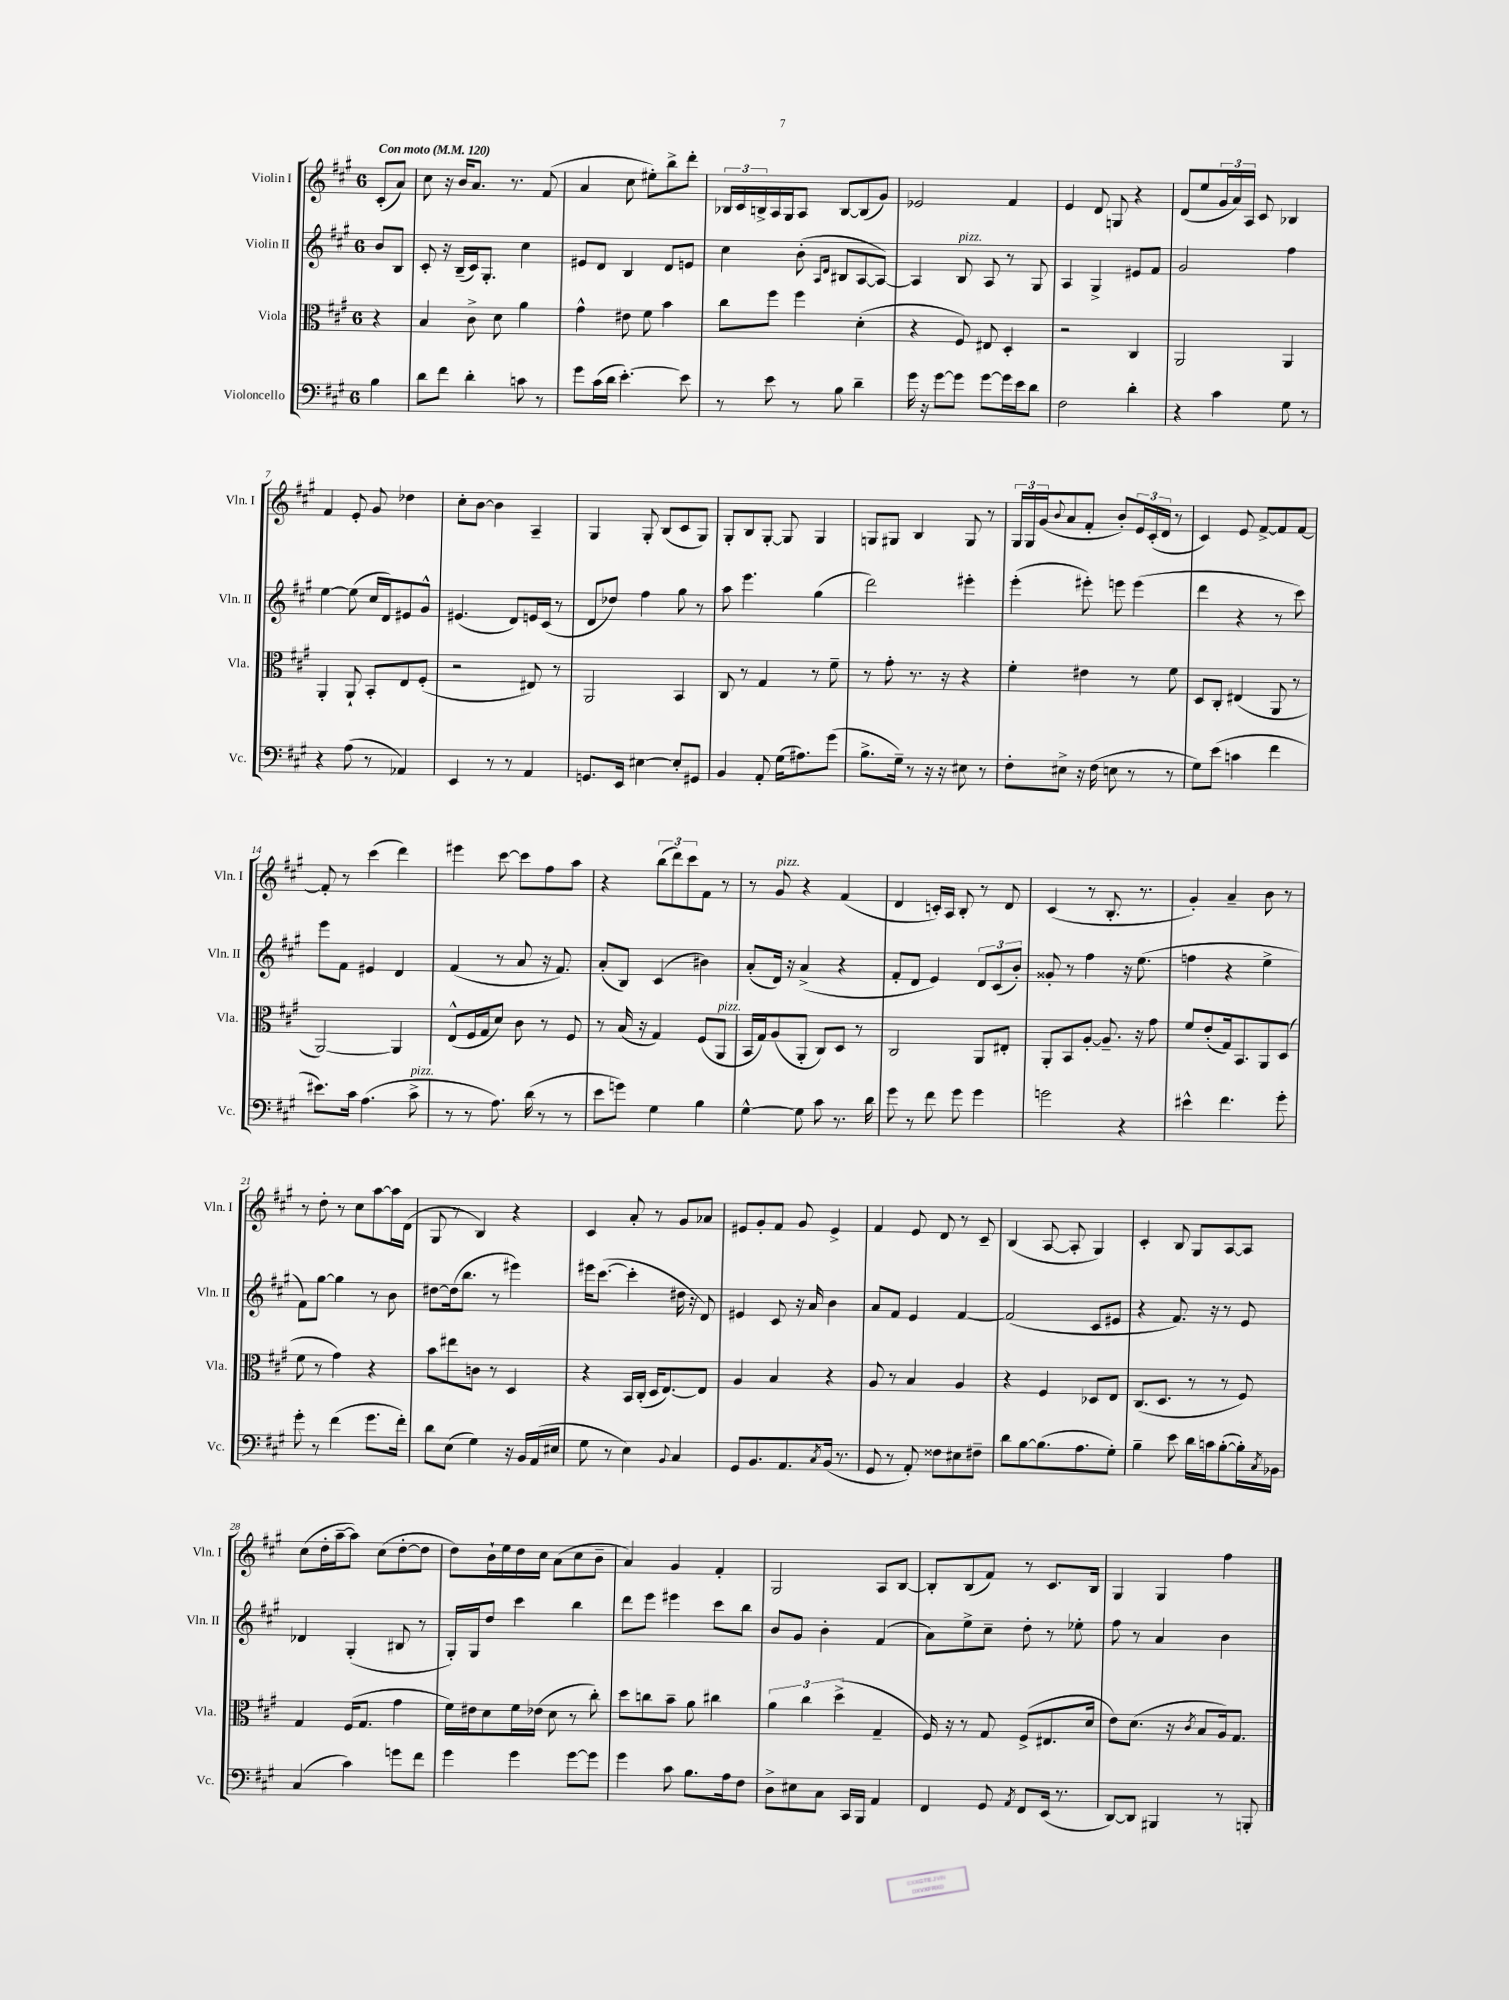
<<
\new StaffGroup <<
\new Staff = "s0" \with { instrumentName = "Violin I" shortInstrumentName = "Vln. I" } {
    \clef treble \key a \major \once \override Staff.TimeSignature.style = #'single-digit \time 6/8 \partial 4 \tempo "Con moto" 4 = 120
    cis'8-.( a'8) |
    cis''8 r16 b'16 a'8. r8. fis'8( |
    a'4 cis''8 eis''8-.) b''8-> d'''8-. |
    \tuplet 3/2 { bes16 cis'16 b16-> } a16 gis16 a8 b8~ b8( gis'8) |
    ees'2 fis'4 |
    e'4 d'8 g8 r4 |
    d'8( e''8 \tuplet 3/2 { gis'16 a'16) a16 } cis'8 bes4 |
    fis'4 e'8-. gis'8 des''4 |
    cis''8-. b'8~ b'4 a4-- |
    gis4 gis8-. b8( cis'8 gis8) |
    gis8-. b8 gis8~-. gis8 gis4 |
    g8 gis8 b4 gis8 r8 |
    \tuplet 3/2 { gis16 gis16 gis'16( } \appoggiatura { b'8 } a'8 fis'8-. b'8-.) \tuplet 3/2 { e'16 cis'16-.( d'16 } r8 |
    cis'4) e'8 fis'8~-> fis'8 fis'8~ |
    fis'8-. r8 cis'''4( d'''4) |
    eis'''4 cis'''8~ cis'''8 fis''8 a''8 |
    r4 \tuplet 3/2 { b''8( d'''8) cis'''8 } fis'8 r8 |
    r8 gis'8^\markup { \italic "pizz." } r4 fis'4( |
    d'4 c'16-.) a16 b8-. r8 d'8 |
    cis'4( r8 b8.-. r8. |
    gis'4-.) a'4-- b'8 r8 |
    r8 d''8-. r8 cis''8 a''8~ a''16 d'16( |
    gis8 r8 b4) r4 |
    cis'4 a'8-. r8 gis'8 aes'8 |
    eis'8 gis'8-. fis'8 gis'8 eis'4-> |
    fis'4 e'8 d'8 r8 cis'8-- |
    b4( a8~ a8-. gis4) |
    cis'4-. b8 gis8 a8~ a8 |
    cis''8( d''16-. a''16~-- a''8) cis''8( d''8~-. d''8 |
    d''8) b'16-! e''16 d''16 cis''16 a'8( cis''8 b'8-- |
    a'4) gis'4 fis'4-. |
    gis2 a8 b8~ |
    b8-. b8( fis'8) r8 cis'8. b16 |
    gis4 gis4 fis''4 \bar "|." |
}
\new Staff = "s1" \with { instrumentName = "Violin II" shortInstrumentName = "Vln. II" } {
    \clef treble \key a \major \once \override Staff.TimeSignature.style = #'single-digit \time 6/8 \partial 4
    b'8 b8 |
    cis'8-. r16 b16--( cis'16) gis8.-. cis''4 |
    eis'8 d'8 b4 d'8 e'8 |
    cis''4 b'8-.( \grace { a16 d'16 } bis8 a8~ a8~) |
    a4 b8^\markup { \italic "pizz." } a8 r8 gis8 |
    a4 gis4-> eis'8 fis'8 |
    gis'2 fis''4 |
    e''4~ e''8( cis''16 d'16) eis'8 gis'8-^ |
    eis'4.( d'8) e'16 cis'16( r8 |
    d'8 des''8) fis''4 gis''8 r8 |
    a''8 e'''4. gis''4( |
    d'''2) eis'''4-. |
    e'''4-.( eis'''8-.) e'''8 e'''4( |
    d'''4 r4 r8 cis'''8) |
    e'''8 fis'8 eis'4 d'4 |
    fis'4( r8 a'8 r16 fis'8.) |
    a'8-.( b8) cis'4( bis'4) |
    a'8-.( d'16) r16 a'4->( r4 |
    fis'8-. d'8 e'4) \tuplet 3/2 { d'8 cis'8( b'8-.) } |
    gisis'8-. r8 fis''4 r16 e''8.( |
    f''4 r4 e''4-> |
    fis'8) gis''8~ gis''4 r8 b'8 |
    dis''8~ dis''16( b''8. r8 eis'''4) |
    eis'''16 cis'''8.~( cis'''4-. dis''16 r16 d'8) |
    eis'4 cis'8 r16 a'16 b'4 |
    a'8 fis'8 e'4 fis'4~ |
    fis'2( cis'8 eis'8 |
    r4 fis'8.) r16 r8 e'8 |
    des'4 gis4-.( bis8 r8 |
    gis16-.) gis16 d''8 cis'''4 b''4 |
    d'''8 e'''8 eis'''4 cis'''8 b''8 |
    b'8 gis'8 b'4-. fis'4( |
    a'8) e''8-> cis''8-- d''8-. r8 ees''8-. |
    fis''8 r8 a'4 b'4 \bar "|." |
}
\new Staff = "s2" \with { instrumentName = "Viola" shortInstrumentName = "Vla." } {
    \clef alto \key a \major \once \override Staff.TimeSignature.style = #'single-digit \time 6/8 \partial 4
    r4 |
    b4 cis'8-> d'8 a'4 |
    gis'4-^ eis'8 fis'8 b'4 |
    cis''8 fis''8 fis''4 d'4-.( |
    r4 fis8) eis8 d4-. |
    r2 cis4 |
    a,2 a,4 |
    a,4-. a,8-! b,8-. e8 fis8-.( |
    r2 eis8) r8 |
    a,2 b,4 |
    cis8 r8 gis4 r8 fis'8-- |
    r8 gis'8-. r8. r16 r4 |
    fis'4-. eis'4 r8 fis'8 |
    d8 cis8-. eis4( a,8 r8 |
    a,2~) a,4 |
    e8-^( fis16 gis16 d'8) cis'8 r8 fis8 |
    r8 b16( r16 gis4) fis8( a,8^\markup { \italic "pizz." } |
    b,16 gis16) a8( a,8-. cis8) d8 r8 |
    cis2 a,8 eis8-. |
    a,8-. b,8 a8~-. a8.-- r16 gis'8 |
    fis'8 e'8-.( gis16) b,8. a,8 d8( |
    fis'8 r8 gis'4) r4 |
    b'8 eis''8 c'8 r8 d4 |
    r4 b,16 cis16-.( d16 e8.~) e8 |
    a4 b4 r4 |
    a8 r8 b4 a4 |
    r4 fis4 des8 e8 |
    cis8.( d8. r8 r8 fis8) |
    gis4 fis16( gis8. gis'4 |
    fis'16) eis'16 d'8 fis'16 ees'16( d'8 r8 cis''8-.) |
    d''8 c''8 b'8-- a'8 cis''4 |
    \tuplet 3/2 { a'4 cis''4 d''4->( } gis4-- |
    fis16) r16 r8 gis8 fis8->( eis8. d'16 |
    e'8) d'8.( r16 \acciaccatura { cis'8 } b8 a16) gis8. \bar "|." |
}
\new Staff = "s3" \with { instrumentName = "Violoncello" shortInstrumentName = "Vc." } {
    \clef bass \key a \major \once \override Staff.TimeSignature.style = #'single-digit \time 6/8 \partial 4
    b4 |
    d'8 fis'8 d'4-. c'8 r8 |
    gis'8 cis'16( d'16 e'4.~-.) e'8 |
    r8 e'8 r8 b8 d'4-- |
    gis'16 r16 gis'8~ gis'8 gis'8~ gis'16 e'16 d'8 |
    fis2 d'4-. |
    r4 cis'4 gis8 r8 |
    r4 a8( r8 aes,4) |
    e,4 r8 r8 a,4 |
    g,8. e,16 eis4~ eis8-. gis,8 |
    b,4 a,8-. gis16( ais8.) gis'8( |
    b8.-> gis16--) r8 r16 r16 eis8 r8 |
    fis8-. eis8-> r16 fis16( e8 r8 r8 |
    gis8) e'8( c'4 fis'4 |
    eis'8.) cis'16 a4.( cis'8->^\markup { \italic "pizz." } |
    r8 r8 a8.) d'16( r8 r8 |
    e'8 g'8) gis4 b4 |
    gis4~-^ gis8 cis'8 r8. d'16 |
    gis'8 r8 fis'8 gis'8 gis'4 |
    g'2 r4 |
    eis'4-^ fis'4. gis'8-. |
    gis'8-. r8 fis'4( gis'8. fis'16-.) |
    d'8 e8( gis4) r16 b,16 a,16( eis16 |
    gis8 r8 e4) \appoggiatura { b,8 } cis4 |
    gis,8 b,8. a,8. \acciaccatura { cis8 } b,16( r8. |
    gis,8 r8 a,8-.) fisis8 eis8 fis8-- |
    d'8 b8~ b8.( a8. gis8-.) |
    b4-- e'8 d'16 c'16 b8~-.( b16-.) \acciaccatura { cis8 } bes,16 |
    cis4( cis'4) g'8 fis'8 |
    gis'4 gis'4 gis'8~ gis'8 |
    gis'4 cis'8 b8. a16 fis8 |
    d8-> eis8 cis8 cis,16 b,,16 a,4 |
    fis,4 gis,8 \acciaccatura { a,8 } fis,8 e,16( r8. |
    d,8~) d,8 bis,,4 r8 b,,8-. \bar "|." |
}
>>
>>
